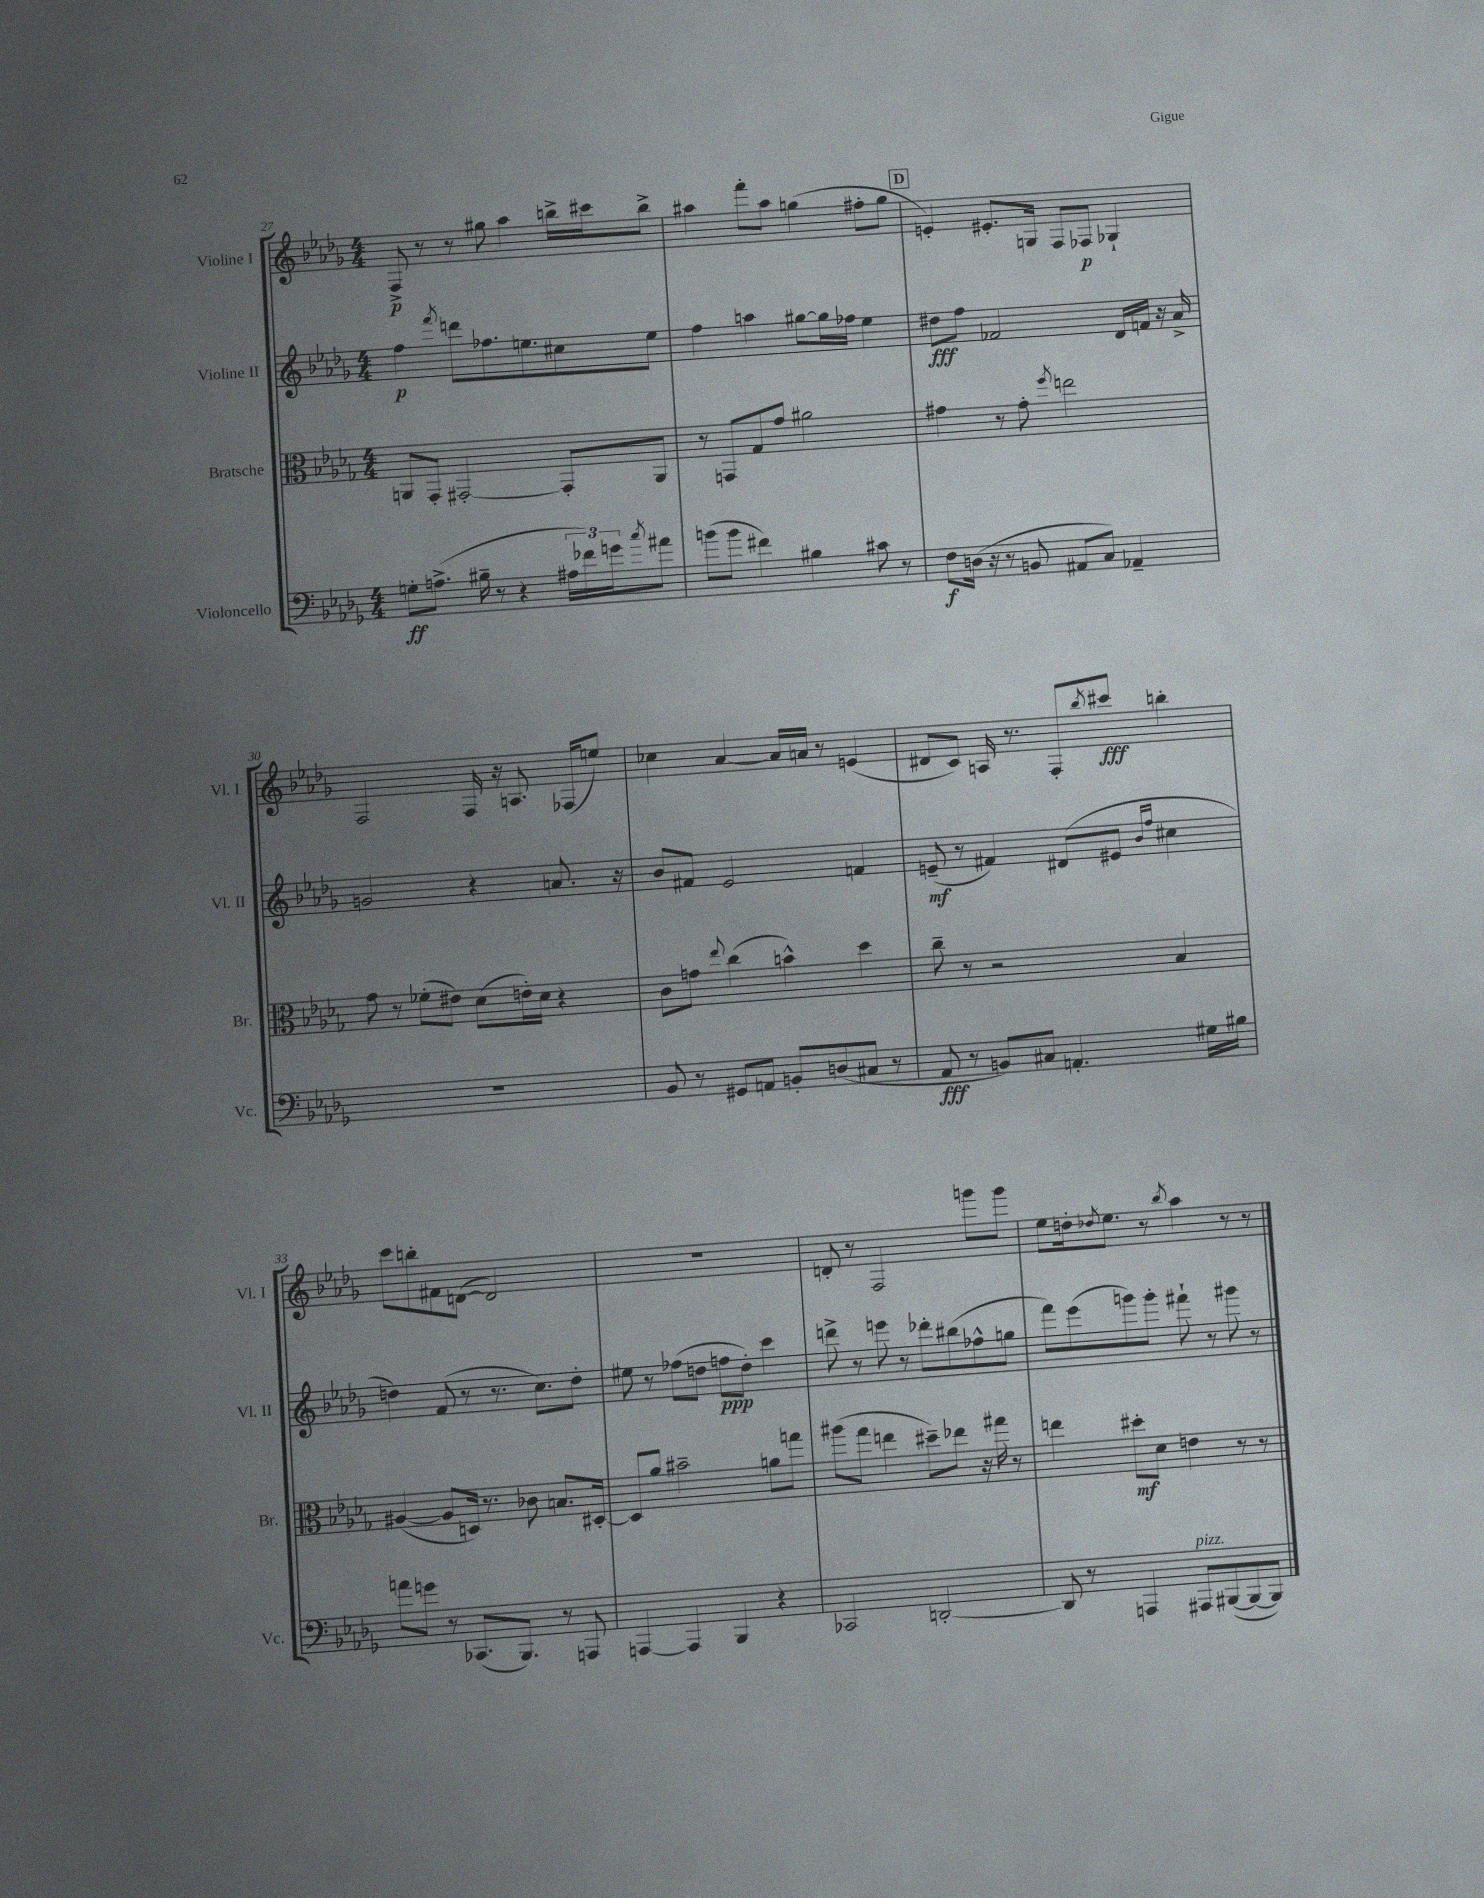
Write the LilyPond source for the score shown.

<<
\new StaffGroup <<
\new Staff = "s0" \with { instrumentName = "Violine I" shortInstrumentName = "Vl. I" } {
    \clef treble \key des \major \numericTimeSignature \time 4/4
    f8->\p r8 r8 gis''8 aes''4 b''16-> cis'''16 b''8-> |
    ais''4 f'''8-. ais''8 g''4( fis''8-. g''8 |
    \mark \markup { \box "D" } e'4-.) eis'8.-. g16 f8 fes8\p ges4-! |
    f2 f16 r16 a8. fes16( e''8) |
    ces''4 aes'4~ aes'16 a'16 r8 e'4( |
    dis'8 c'8) a16 r8. f8-. \acciaccatura { bes''8 } cis'''8\fff b''4-. |
    c'''8 b''8-. fis'8 d'8~( d'2) |
    R1 |
    d'8-. r8 f2 g'''8 g'''8 |
    ees''8 d''16-. \acciaccatura { des''8 } ees''8. r8 \acciaccatura { bes''8 } aes''4 r8 r8 \bar "|." |
}
\new Staff = "s1" \with { instrumentName = "Violine II" shortInstrumentName = "Vl. II" } {
    \clef treble \key des \major \numericTimeSignature \time 4/4
    f''4\p \acciaccatura { f'''8 } d'''8 fes''8. e''8. cis''8 e''8 |
    f''4 a''4 gis''8~ gis''16 fes''16 ees''4 |
    \mark \markup { \box "D" } dis''8\fff f''8 fes'2 des'16 f'16 r16 aes'16-> |
    g'2 r4 a'8. r16 |
    bes'8 fis'8 ees'2 f'4 |
    e'8--\mf( r8 fis'4) dis'8( eis'8 \grace { bes'16 f''16 } cis''4 |
    d''4) f'8( r8 r8. c''8.) d''8-. |
    eis''8 r8 fes''8( d''8 f''8\ppp d''8-.) c'''4 |
    d'''8-> r8 e'''8 r8 des'''8-. bis''8( fes''8-^ g''8 |
    f'''8) ees'''8( g'''8) g'''8-. fis'''8-! r8 gis'''8 r8 \bar "|." |
}
\new Staff = "s2" \with { instrumentName = "Bratsche" shortInstrumentName = "Br." } {
    \clef alto \key des \major \numericTimeSignature \time 4/4
    a,8 ges,8-. gis,2~-. gis,8-. a,8 |
    r8 g,8 ges8 ges'8 ais'2 |
    \mark \markup { \box "D" } gis'4 r8 gis'8-. \acciaccatura { f''8 } e''2 |
    ges'8 r8 fes'8-.( eis'8) des'8( e'16-.) des'16 r4 |
    c'8 g'8 \appoggiatura { ees''8 } c''4( b'4-^) des''4 |
    c''8-- r8 r2 bes4 |
    ais4~( ais8 d16) r8. ces'8 b8. dis16~-. |
    dis8 aes'8 bis'2-- a'8 g''8 |
    ais''8( ges''8 e''4 dis''8--) ees''8 r16 gis''16 r8 |
    e''4 dis''8-.\mf des'8 e'4 r8 r8 \bar "|." |
}
\new Staff = "s3" \with { instrumentName = "Violoncello" shortInstrumentName = "Vc." } {
    \clef bass \key des \major \numericTimeSignature \time 4/4
    g8-.\ff a8.->( bis16-- r8 r4 \tuplet 3/2 { ais16 fes'16) g'16 } \acciaccatura { c''8 } ais'8 |
    b'8( b'8 fis'4) bis4 cis'8 r8 |
    \mark \markup { \box "D" } f8\f d16( r16 r8 b,8 ais,8 c8) aes,4-- |
    R1 |
    bes,8 r8 gis,8 a,8 b,8-. d8( cis8 r8 |
    aes,8\fff r8 b,8) cis8 a,4.-. gis16 bis16 |
    a'8 g'8 r8 ces,8.( bes,,8.) r8 a,,8 |
    a,,4~ a,,4 bes,,4 r4 |
    ces,2 d,2~-. |
    d,8 r8 a,,4 ais,,8^\markup { \italic "pizz." } bis,,8~( bis,,8~ bis,,8) \bar "|." |
}
>>
>>
\layout { \context { \Score currentBarNumber = #27 } }
